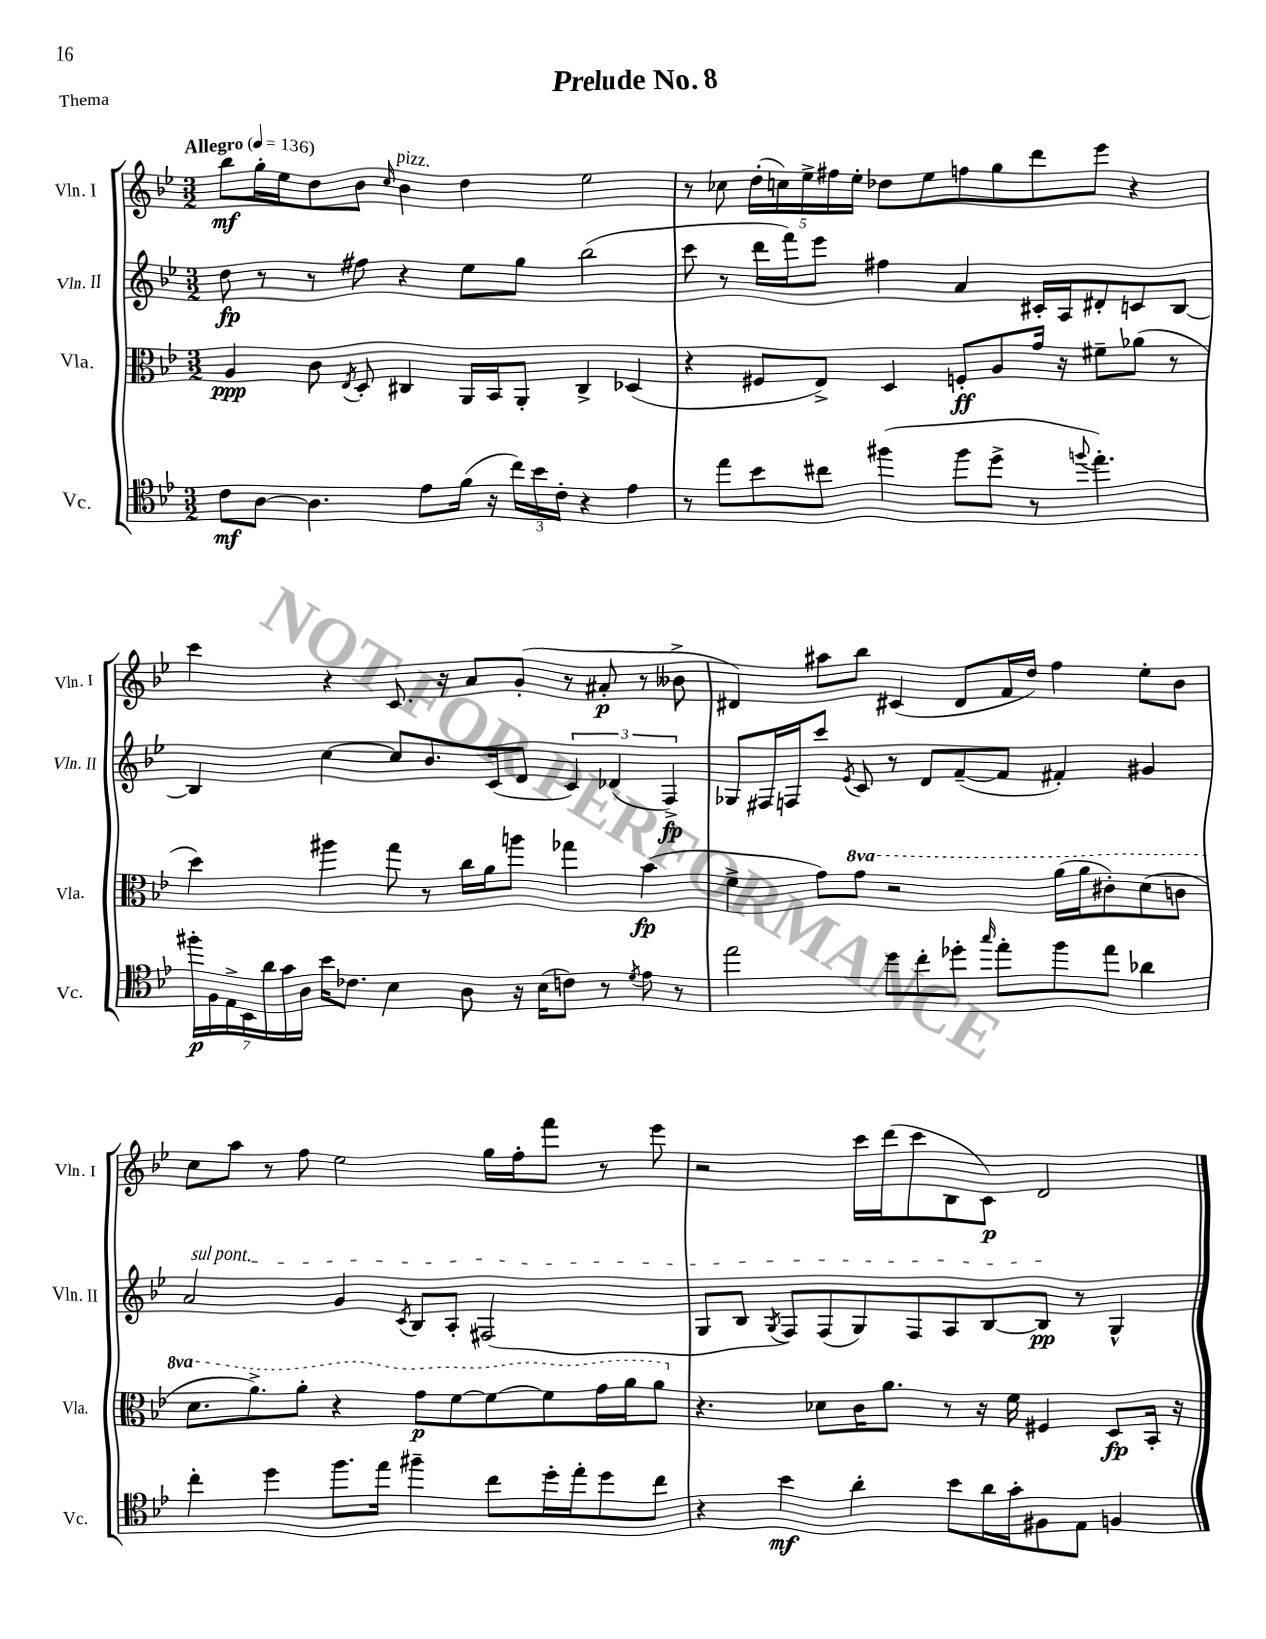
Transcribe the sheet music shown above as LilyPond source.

\header { title = "Prelude No. 8" piece = "Thema" }
<<
\new StaffGroup <<
\new Staff = "s0" \with { instrumentName = "Vln. I" shortInstrumentName = "Vln. I" } {
    \clef treble \key bes \major \numericTimeSignature \time 3/2 \tempo "Allegro" 4 = 136
    \autoBeamOff bes''8[\mf g''16-. ees''16 d''8 bes'8] \grace { c''16 } bes'4^\markup { \italic "pizz." } d''4 ees''2 |
    r8 ces''8 \tuplet 5/4 { d''16[-.( c''16) ees''16-> fis''16 ees''16]-. } des''8[ ees''8 f''8 g''8 d'''8 ees'''8] r4 |
    c'''4 r4 c'8. r16 a'8[ g'8]-.( r8 ais'8-.\p r8 beses'8-> |
    dis'4) ais''8[ bes''8] cis'4( dis'8[ f'16 d''16]) f''4 ees''8[-. bes'8] |
    c''8[ a''8] r8 f''8 ees''2 g''16[ f''16-. f'''8] r8 ees'''8 |
    r2 c'''16[ d'''16( c'''8 bes8 c'8]\p) d'2 \bar "|." |
}
\new Staff = "s1" \with { instrumentName = "Vln. II" shortInstrumentName = "Vln. II" } {
    \clef treble \key bes \major \numericTimeSignature \time 3/2
    \autoBeamOff d''8\fp r8 r8 fis''8 r4 ees''8[ g''8] bes''2( |
    c'''8 r8 d'''16[ f'''16) ees'''8] fis''4 a'4 cis'16[-. a16 dis'8-. c'8 bes8]~ |
    bes4 c''4~ c''8[ bes'8. c'16( d'8] \tuplet 3/2 { c'4) des'4( f4->\fp) } |
    ges8[ fis16 f16 c'''8] \acciaccatura { ees'8 } c'8 r8 d'8[ f'8~--( f'8] fis'4-.) gis'4 |
    \once \override TextSpanner.bound-details.left.text = \markup { \italic "sul pont." } a'2\startTextSpan g'4 \acciaccatura { c'8 } bes8[ a8]-. fis2( |
    g8[ bes8] \acciaccatura { g8 } f8[) f8( g8) f8 a8 bes8~ bes8]\pp\stopTextSpan r8 g4-^ \bar "|." |
}
\new Staff = "s2" \with { instrumentName = "Vla." shortInstrumentName = "Vla." } {
    \clef alto \key bes \major \numericTimeSignature \time 3/2 \set Staff.ottavationMarkups = #ottavation-simple-ordinals
    \autoBeamOff a4\ppp c'8 \acciaccatura { ees8 } d8-. cis4 a,16[ bes,16 a,8]-. cis4-> des4( |
    r4 fis8[ ees8]->) d4 f8[-.\ff a8 g'16] r16 fis'8[-- aes'8]( r8 |
    d''4) ais''4 g''8 r8 c''16[ a'16 a''8] ges''4 bes'4\fp( |
    f'4-> g'8[) \ottava #1 g''8] r2 a''16[( a''16 cis''8-.) d''8( c''8] |
    d''8.[ a''8.->) a''8]-. r4 g''8[\p f''8~ f''8~ f''8 g''16 a''16 a''8] \ottava #0 |
    r4. des'8[ c'16 a'8.] r8 r16 f'16 fis4 d8[\fp bes,16]-. r16 \bar "|." |
}
\new Staff = "s3" \with { instrumentName = "Vc." shortInstrumentName = "Vc." } {
    \clef tenor \key bes \major \numericTimeSignature \time 3/2
    \autoBeamOff c'8[\mf a8]~ a4. ees'8[ f'16]( r16 \tuplet 3/2 { c''16[) bes'16 c'16]-. } r4 ees'4 |
    r8 ees''8[ bes'8 cis''8] fis''4( fis''8[ d''8]-> r8 \appoggiatura { f''8 } ees''4.-.) |
    \tuplet 7/4 { fis''16[-.\p f16 ees16-> bes,16 a'16 g'16 a16] } bes'16[ ces'8.] bes4 a8 r16 bes16[( c'8]) r8 \acciaccatura { d'8 } ees'8 r8 |
    ees''2 d''8[ c''8-. des''8]-. \grace { g''16 } ees''8[-. f''8 ees''8] aes'4 |
    c''4-. d''4 f''8.[ ees''16] fis''4-- c''8[ d''16-. ees''16-. d''8 c''8] |
    r4 bes'4\mf a'4-. bes'8[ a'16 g'16-. fis8 ees8] f4 \bar "|." |
}
>>
>>
\layout { \context { \Score \remove "Bar_number_engraver" } }
